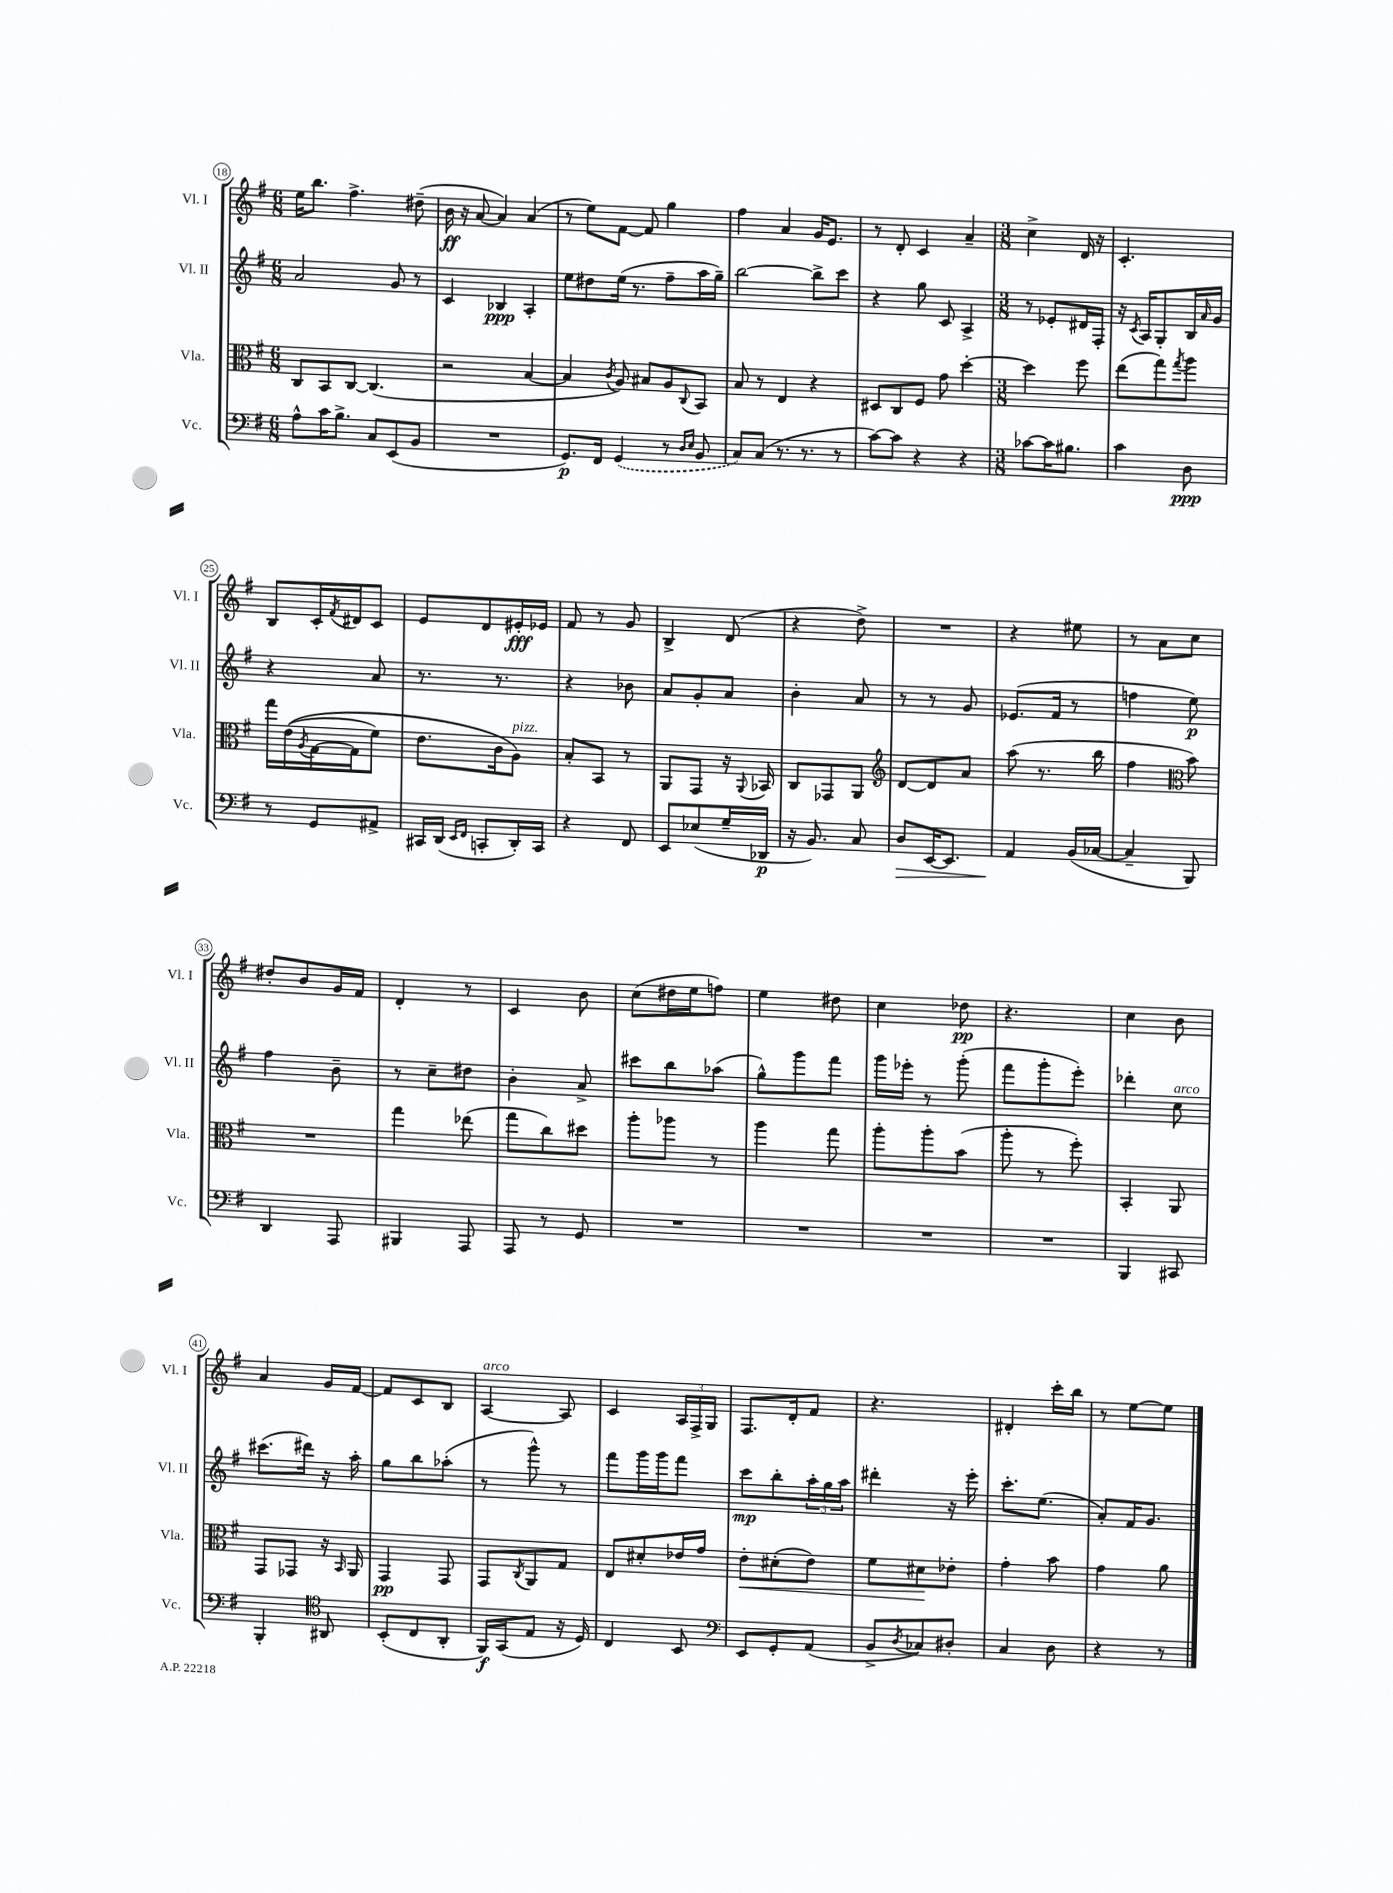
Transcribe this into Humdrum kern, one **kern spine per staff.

**kern	**dynam	**kern	**dynam	**kern	**dynam	**kern	**dynam
*part4	*part4	*part3	*part3	*part2	*part2	*part1	*part1
*staff4	*staff4	*staff3	*staff3	*staff2	*staff2	*staff1	*staff1
*I"Vc.	*	*I"Vla.	*	*I"Vl. II	*	*I"Vl. I	*
*I'Vc.	*	*I'Vla.	*	*I'Vl. II	*	*I'Vl. I	*
*clefF4	*	*clefC3	*	*clefG2	*	*clefG2	*
*k[f#]	*	*k[f#]	*	*k[f#]	*	*k[f#]	*
*M6/8	*	*M6/8	*	*M6/8	*	*M6/8	*
=18	=18	=18	=18	=18	=18	=18	=18
8A^^\L	.	8C/L	.	2a/	.	16ee\KL	.
.	.	.	.	.	.	8.bb\J	.
16c\K	.	8BB/	.	.	.	.	.
8.B^\J	.	.	.	.	.	.	.
.	.	[8C/J	.	.	.	4.ff#^\	.
8C/L	.	(4.C/]	.	.	.	.	.
(8EE/	.	.	.	8g/	.	.	.
8BB/J	.	.	.	8r	.	(8dd#X~\	.
=19	=19	=19	=19	=19	=19	=19	=19
2.r	.	2r	.	4c/	.	16b\	ff
.	.	.	.	.	.	16r	.
.	.	.	.	.	.	[8a/	.
.	.	.	.	4B-X/	ppp	4a/])	.
.	.	[4B/	.	4A'/	.	(4a/	.
=20	=20	=20	=20	=20	=20	=20	=20
8.GG/L)	p	4B/]	.	8ee\L	.	8r	.
.	.	.	.	8dd#X\	.	8ee\L)	.
16FF#/Jk	.	.	.	.	.	.	.
.	.	8qc/	.	.	.	.	.
(4GG/	.	8A/)	.	(16ee\Jk	.	[8f#\J	.
.	.	.	.	8.r	.	.	.
.	.	8B#X/L	.	.	.	8f#/]	.
8r	.	8A/	.	8ff#~\L	.	4gg\	.
16qqD/LL	.	.	.	.	.	.	.
16qqE/JJ	.	8qqC/	.	.	.	.	.
8BB/	.	8BB/J	.	16aa\L	.	.	.
.	.	.	.	16gg~\JJ)	.	.	.
=21	=21	=21	=21	=21	=21	=21	=21
8C/L)	.	8B/	.	[2bb\	.	4ff#\	.
(8C/J	.	8r	.	.	.	.	.
8.r	.	4E/	.	.	.	4a/	.
8.r	.	.	.	.	.	.	.
.	.	4r	.	8bb^\L]	.	16g/KL	.
.	.	.	.	.	.	8.e/J	.
8r	.	.	.	8ccc\J	.	.	.
=22	=22	=22	=22	=22	=22	=22	=22
[8c\L)	.	8D#X/L	.	4r	.	8r	.
8c\J]	.	8C/	.	.	.	8d'/	.
4r	.	8F#/J	.	8gg\	.	4c/	.
.	.	8g\	.	8c/	.	.	.
4r	.	[4dd'\	.	4A^/	.	4a~/	.
=23	=23	=23	=23	=23	=23	=23	=23
*M3/8	*	*M3/8	*	*M3/8	*	*M3/8	*
[8c-X\L	.	4dd\]	.	8r	.	4cc^\	.
16c-\K]	.	.	.	8e-X'/L	.	.	.
8.B#X\J	.	.	.	.	.	.	.
.	.	8ff#\	.	16d#X/L	.	16d/	.
.	.	.	.	16F#'/JJ	.	16r	.
=24	=24	=24	=24	=24	=24	=24	=24
4c\	.	(8ee\L	.	16r	.	4.c'/	.
.	.	.	.	8qc/	.	.	.
.	.	.	.	16A/KL	.	.	.
.	.	8gg\)	.	8G'/	.	.	.
.	.	8qgg/	.	.	.	.	.
8D\	ppp	8aa\J	.	16B/L	.	.	.
.	.	.	.	16qqa/	.	.	.
.	.	.	.	16g/JJ	.	.	.
!!LO:LB:g=z
=25	=25	=25	=25	=25	=25	=25	=25
8r	.	16gg\LL	.	4r	.	8B/L	.
.	.	((16e\	.	.	.	.	.
.	.	8qA/	.	.	.	.	.
8GG/L	.	[16G\	.	.	.	16c'/L	.
.	.	.	.	.	.	8qf#/	.
.	.	16G\J]	.	.	.	16d#X/J	.
8AA#X^/J	.	8f#\J)	.	8a/	.	8c/J	.
=26	=26	=26	=26	=26	=26	=26	=26
16CC#X/LL	.	8.e\L	.	8.r	.	8e/L	.
(16DD/JJ	.	.	.	.	.	.	.
16qqEE/LL	.	.	.	.	.	.	.
16qqFF#/JJ	.	.	.	.	.	.	.
8CCn'/L	.	.	.	.	.	8d/	.
.	.	16c\k	.	8.r	.	.	.
!	!	!LO:TX:a:i:t=pizz.	!	!	!	!	!
16DD'/L)	.	8A\J)	.	.	.	16e#X'/L	fff
16CC/JJ	.	.	.	.	.	16e-X/JJ	.
=27	=27	=27	=27	=27	=27	=27	=27
4r	.	8B'/L	.	4r	.	8f#/	.
.	.	8BB/J	.	.	.	8r	.
8FF#/	.	8r	.	8b-X\	.	8g/	.
=28	=28	=28	=28	=28	=28	=28	=28
8EE/L	.	8AA/L	.	8a/L	.	4B^/	.
(8E-X/	.	8GG/J	.	8g'/	.	.	.
16G~/L	.	16r	.	8a/J	.	(8d/	.
.	.	8qqAA/	.	.	.	.	.
16DD-X/JJ	p	16BB-X/	.	.	.	.	.
=29	=29	=29	=29	=29	=29	=29	=29
16r	.	8C/L	.	4b'\	.	4r	.
8.BB/)	.	.	.	.	.	.	.
.	.	8GG-X/	.	.	.	.	.
8C/	.	8AA/J	.	8a/	.	8dd^\)	.
=30	=30	=30	=30	=30	=30	=30	=30
*	*	*clefG2	*	*	*	*	*
!	!LO:HP:b	!	!	!	!	!	!
8D/L	>	[8d/L	.	8r	.	4.r	.
[16EE/K	.	8d/]	.	8r	.	.	.
8.EE/J]	.	.	.	.	.	.	.
.	.	8a/J	.	8g/	.	.	.
=31	=31	=31	=31	=31	=31	=31	=31
4AA/	.	(8aa\	.	(8.e-X/L	.	4r	.
.	.	8.r	.	.	.	.	.
.	.	.	.	16f#/Jk	.	.	.
(16BB/LL	]	.	.	8r	.	8ee#X\	.
[16C-X/JJ	.	16bb\	.	.	.	.	.
=32	=32	=32	=32	=32	=32	=32	=32
4C-~/]	.	4ff#\	.	4ffn\	.	8r	.
.	.	.	.	.	.	8a\L	.
*	*	*clefC3	*	*	*	*	*
8BBB/)	.	8b\)	.	8ee\)	p	8cc\J	.
!!LO:LB:g=z
=33	=33	=33	=33	=33	=33	=33	=33
4DD/	.	4.r	.	4ff#\	.	8dd#X'/L	.
.	.	.	.	.	.	8b/	.
8AAA/	.	.	.	8b~\	.	16g/L	.
.	.	.	.	.	.	16f#/JJ	.
=34	=34	=34	=34	=34	=34	=34	=34
4BBB#X/	.	4gg\	.	8r	.	4d'/	.
.	.	.	.	8cc~\L	.	.	.
8AAA/	.	(8ee-X\	.	8dd#X\J	.	8r	.
=35	=35	=35	=35	=35	=35	=35	=35
8AAA/	.	8gg\L	.	4b'\	.	4c/	.
8r	.	8cc\)	.	.	.	.	.
8GG/	.	8dd#X\J	.	8a^/	.	8b\	.
=36	=36	=36	=36	=36	=36	=36	=36
4.r	.	8aa'\L	.	8ccc#X\L	.	(8cc\L	.
.	.	8aa-X\J	.	8bb\	.	16dd#X\L	.
.	.	.	.	.	.	16ee\J	.
.	.	8r	.	(8aa-X\J	.	8ffn\J)	.
=37	=37	=37	=37	=37	=37	=37	=37
4.r	.	4aa\	.	8gg^^\L)	.	4ee\	.
.	.	.	.	8ggg\	.	.	.
.	.	8gg\	.	8fff#\J	.	8dd#X\	.
=38	=38	=38	=38	=38	=38	=38	=38
4.r	.	8aa'\L	.	16ggg\LL	.	4cc\	.
.	.	.	.	16eee-X'\JJ	.	.	.
.	.	8aa'\	.	8r	.	.	.
.	.	(8b\J	.	(8ggg'\	.	8dd-X\	pp
=39	=39	=39	=39	=39	=39	=39	=39
4.r	.	8aa'\	.	8fff#\L	.	4.r	.
.	.	8r	.	8ggg'\	.	.	.
.	.	8ff#'\)	.	8eee'\J)	.	.	.
=40	=40	=40	=40	=40	=40	=40	=40
4BBB/	.	4BB'/	.	4ddd-X'\	.	4cc\	.
!	!	!	!	!LO:TX:a:i:t=arco	!	!	!
8CC#X/	.	8AA/	.	8cc\	.	8b\	.
!!LO:LB:g=z
=41	=41	=41	=41	=41	=41	=41	=41
4BBB'/	.	8GG/L	.	(8.ccc#X\L	.	4a/	.
.	.	8GG-X/J	.	.	.	.	.
.	.	.	.	16ddd#X\Jk)	.	.	.
*clefC4	*	*	*	*	*	*	*
8AA#X/	.	16r	.	16r	.	16g/LL	.
.	.	16qqBB/	.	.	.	.	.
.	.	16AA/	.	16aa'\	.	[16f#/JJ	.
=42	=42	=42	=42	=42	=42	=42	=42
(8BB'/L	.	4GG/	pp	8gg\L	.	8f#/L]	.
8C/	.	.	.	8bb\	.	8c/	.
8AA'/J	.	8GG/	.	(8aa-X'\J	.	8B/J	.
=43	=43	=43	=43	=43	=43	=43	=43
!	!	!	!	!	!	!LO:TX:a:i:t=arco	!
16FF#/LL)	f	8GG/L	.	8r	.	[4A/	.
(16GG/J	.	.	.	.	.	.	.
.	.	8qC/	.	.	.	.	.
8E/J	.	8AA/	.	8ggg^^\)	.	.	.
16r	.	8G/J	.	8r	.	8A/]	.
16D/)	.	.	.	.	.	.	.
=44	=44	=44	=44	=44	=44	=44	=44
4C/	.	8E/L	.	8fff#\L	.	4c/	.
.	.	8d#X'/	.	16ggg\L	.	.	.
.	.	.	.	16ggg\J	.	.	.
8BB/	.	16e-X/L	.	8fff#\J	.	24A/LL	.
.	.	.	.	.	.	24F#^/	.
.	.	16g/JJ	.	.	.	.	.
.	.	.	.	.	.	24G/JJ	.
=45	=45	=45	=45	=45	=45	=45	=45
*clefF4	*	*	*	*	*	*	*
!	!	!	!LO:HP:b	!	!	!	!
8EE/L	.	8e'\L	<	8ccc\L	mp	8.F#/L	.
8GG'/	.	(8d#X'\	.	8bb'\	.	.	.
.	.	.	.	.	.	16d'/k	.
(8AA/J	.	8e\J)	.	24aa'\L	.	8f#/J	.
.	.	.	.	24gg\	.	.	.
.	.	.	.	24aa\JJ	.	.	.
=46	=46	=46	=46	=46	=46	=46	=46
8BB^/L	.	8f#\L	.	4ddd#X'\	.	4.r	.
8qD/	.	.	.	.	.	.	.
8C-X/)	.	8d#X\	.	.	.	.	.
8D#X'/J	.	8e-X'\J	[	16r	.	.	.
.	.	.	.	16eee'\	.	.	.
=47	=47	=47	=47	=47	=47	=47	=47
4C/	.	4g'\	.	8.ccc'\L	.	4d#X'/	.
.	.	.	.	(8.ee\J	.	.	.
8D\	.	8b\	.	.	.	16ccc'\LL	.
.	.	.	.	.	.	16bb\JJ	.
=48	=48	=48	=48	=48	=48	=48	=48
4r	.	4g\	.	8a'/L)	.	8r	.
.	.	.	.	16f#/K	.	[8ee\L	.
.	.	.	.	8.g/J	.	.	.
8r	.	8a\	.	.	.	8ee\J]	.
==	==	==	==	==	==	==	==
*-	*-	*-	*-	*-	*-	*-	*-
